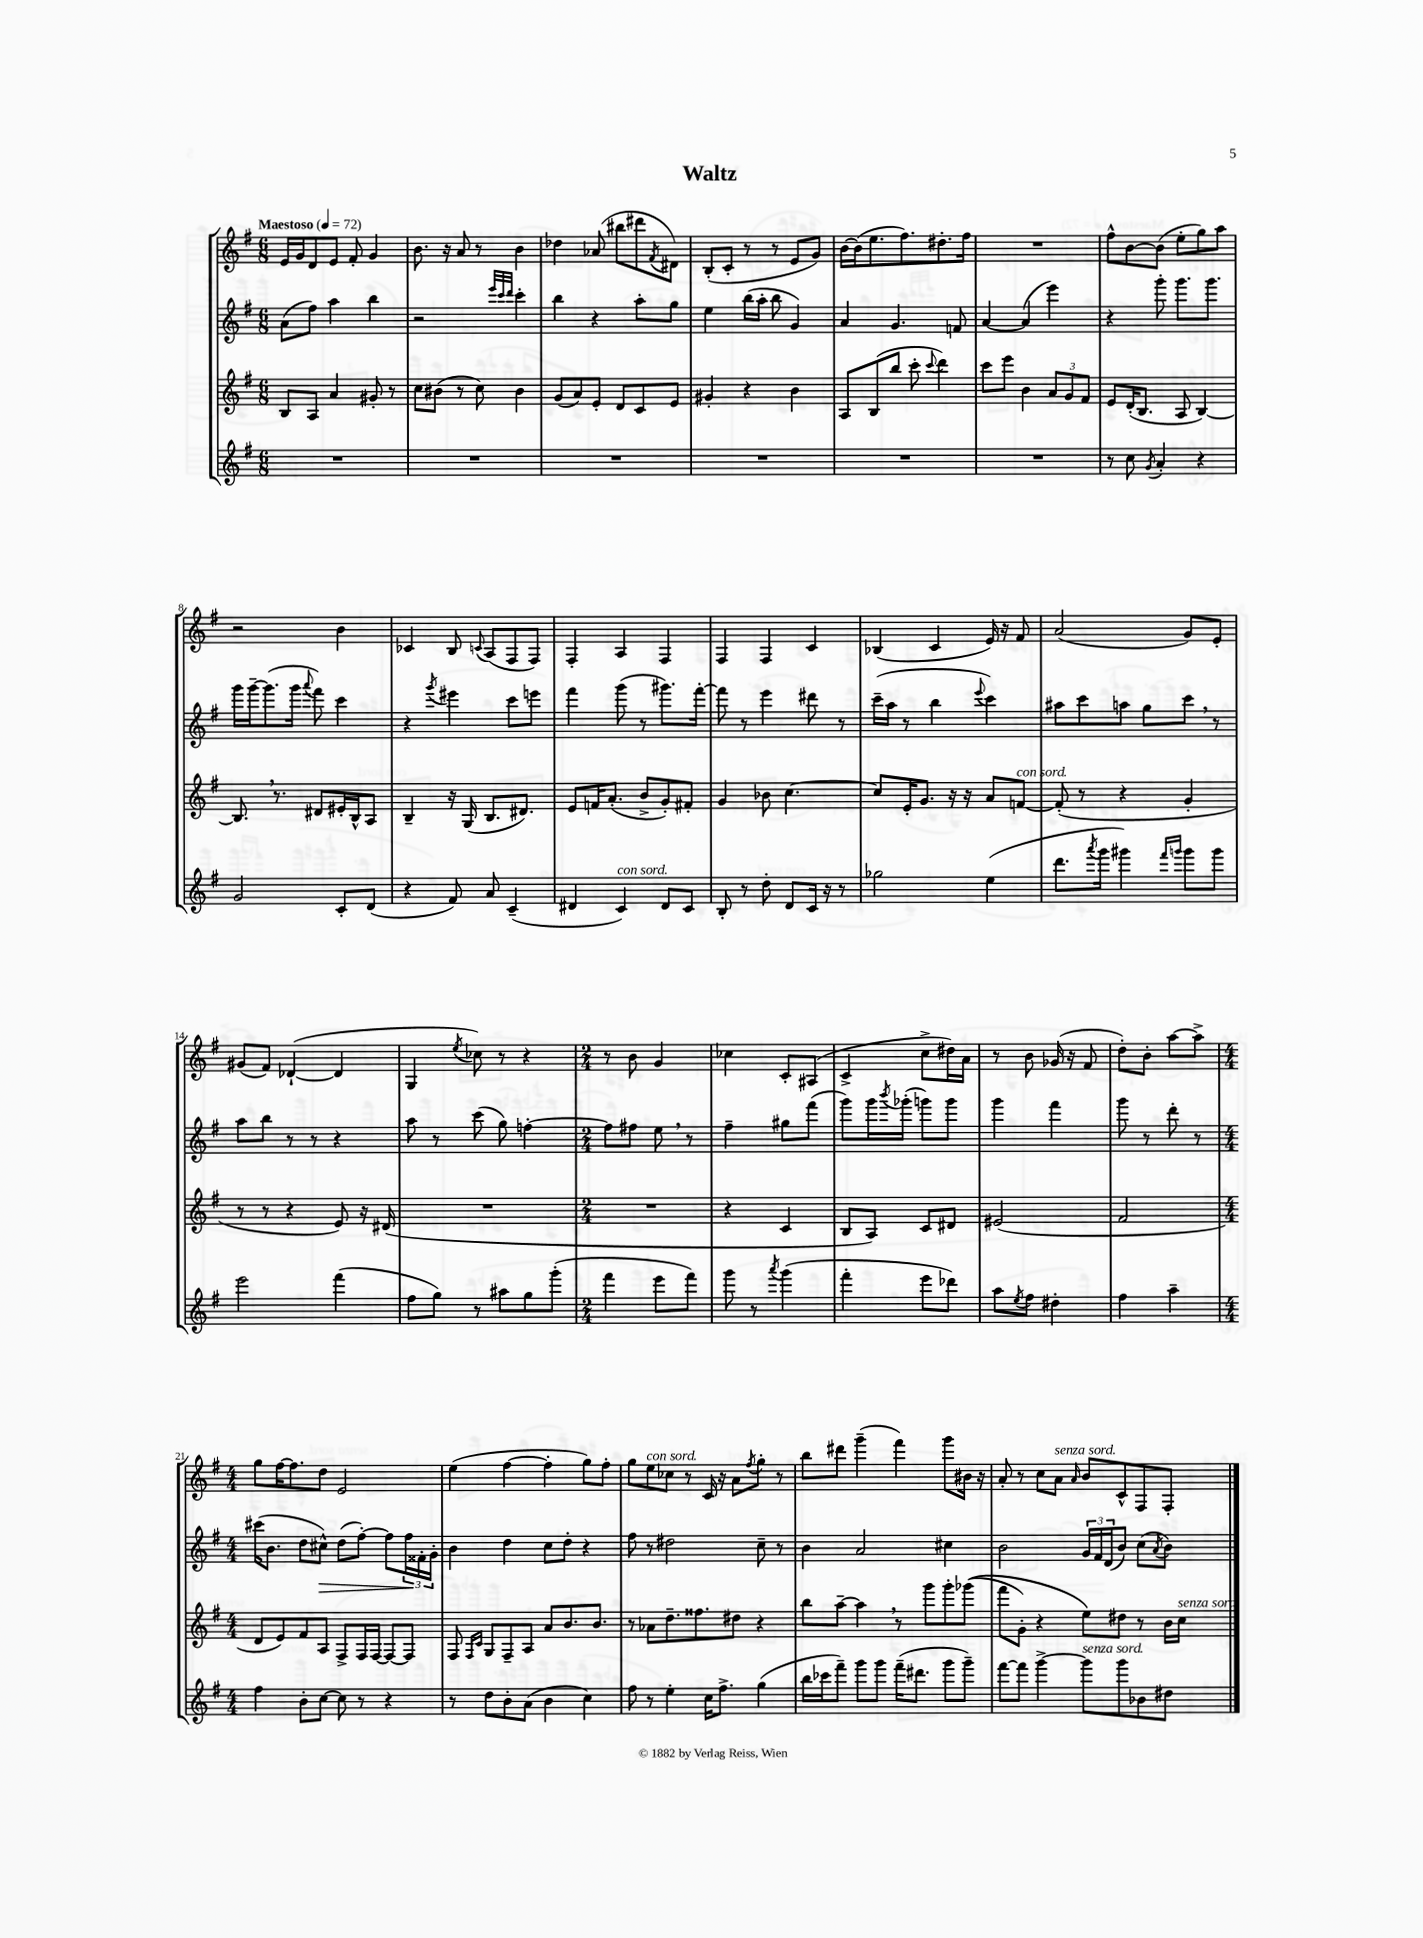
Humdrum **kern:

**kern	**kern	**kern	**kern
*staff4	*staff3	*staff2	*staff1
*clefG2	*clefG2	*clefG2	*clefG2
*k[f#]	*k[f#]	*k[f#]	*k[f#]
*M6/8	*M6/8	*M6/8	*M6/8
*MM72	*MM72	*MM72	*MM72
2.r	8B/L	(8a\L	16e/LL
.	.	.	16g/J
.	8A/J	8ff#\J)	8d/
.	4a/	4aa\	8e/J
.	.	.	8f#'/
.	8g#'/	4bb\	4g/
.	8r	.	.
=	=	=	=
2.r	8cc\L	2r	8.b\
.	(8b#\J	.	.
.	.	.	16r
.	8r	.	8a/
.	8cc\)	.	8r
.	.	32qqeee/LLL	.
.	.	32qqccc/	.
.	.	32qqddd/JJJ	.
.	4b#\	4ccc'\	4b\
=	=	=	=
2.r	(8g/L	4bb\	4dd-\
.	8a/)	.	.
.	8e'/J	4r	(8a-/
.	8d/L	.	8bb#\L
.	8c/	8aa'\L	8ddd#\
.	.	.	8qf#/
.	8e/J	8gg\J	8d#\J)
=	=	=	=
2.r	4g#'/	4ee\	(8B'/L
.	.	.	8c'/J
.	4r	(16bb\LL	8r
.	.	16aa'\JJ	.
.	.	8bb\	8r
.	4b\	4g/)	8e/L
.	.	.	8g/J)
=	=	=	=
2.r	8A/L	4a/	[16b\LL
.	.	.	(16b\]J
.	(8B/	.	8.ee\
.	8bb/J	4.g/	.
.	.	.	8.ff#\)
.	8ccc'\	.	.
.	8qqccc/	.	.
.	4ddd\)	.	8.dd#'\
.	.	8f/	.
.	.	.	16ff#\Jk
=	=	=	=
2.r	8ccc\L	[4a/	2.r
.	8eee\J	.	.
.	4b\	(4a/]	.
.	12a/L	4eee\)	.
.	12g/	.	.
.	12f#/J	.	.
=	=	=	=
8r	8e/L	4r	8ff#^^\L
8cc\	(16d'/K	.	[8b\
.	8.B/J	.	.
8qg/	.	.	.
4a'/	.	8ggg'\	(8b\]J
.	8A/	8.ggg\L	8ee'\L
4r	[4B/)	.	8gg\)
.	.	8.ggg\J	.
.	.	.	8aa\J
=	=	=	=
2g/	8.B/]	16ggg\LL	2r
.	.	[16ggg~\J	.
.	.	(8.ggg\]	.
.	8.r	.	.
.	.	16ggg\Jk	.
.	.	8qqaaa/	.
.	8d#/L	8fff#\)	.
8c'/L	16e#'/L	4ccc\	4b\
.	16B^^/J	.	.
(8d/J	8A/J	.	.
=	=	=	=
4r	4B~/	4r	4c-/
.	.	8qggg/	.
8f#/)	16r	4eee#\	8B/
.	(16G/	.	.
.	.	.	8qqc/
8a/	8.B/L	.	(8A/L
(4c~/	.	8ccc\L	8F#/
.	8.d#/J)	.	.
.	.	8eee\J	8F#/J)
=	=	=	=
4d#/	8e/L	4fff#\	4F#'/
.	16f/K	.	.
.	(8.a'/J	.	.
4c/)	.	(8ggg\	4A/
.	8b^/L	8r	.
8d#/L	8g'/)	8.ggg#\L)	4F#/
8c/J	8f#'/J	.	.
.	.	[16fff#'\Jk	.
=	=	=	=
8B'/	4g/	8fff#\]	4F#/
8r	.	8r	.
8dd'\	8b-\	4eee\	4F#/
8d/L	[4.cc\	.	.
16c/Jk	.	8ddd#\	4c/
16r	.	.	.
8r	.	8r	.
=	=	=	=
2gg-\	8cc/]L	(16ccc~\LL	(4B-/
.	.	16aa\JJ	.
.	16e'/K	8r	.
.	8.g/J	.	.
.	.	4bb\	4c/
.	16r	.	.
.	16r	.	.
.	.	8qqeee/	.
(4ee\	8a/L	4ccc\)	16e/)
.	.	.	16r
.	[8f/J	.	8f#/
=	=	=	=
8.ddd\L	(8f'/]	8aa#\L	(2a/
.	8r	8ccc\	.
8qaaa/	.	.	.
16ggg\Jk	.	.	.
4ggg#\)	4r	8aa\J	.
.	.	8gg\L	.
16qqfff#/LL	.	.	.
16qqggg/JJ	.	.	.
8ggg\L	4g'/	8ccc\J	8g/L)
8ggg\J	.	8r	8e'/J
=	=	=	=
2eee\	8r	8aa\L	(8g#/L
.	8r	8bb\J	8f#/J)
.	4r	8r	([4d-`/
.	.	8r	.
(4fff#\	8e/)	4r	4d-/]
.	16r	.	.
.	(16d#/	.	.
=	=	=	=
8ff#\L	2.r	8aa\	4G/
8gg\J)	.	8r	.
.	.	.	8qee/
8r	.	(8ccc\	8cc-\)
8aa#\L	.	8gg\)	8r
8gg\	.	[4ff'\	4r
(8ggg'\J	.	.	.
=	=	=	=
*M2/4	*M2/4	*M2/4	*M2/4
4fff#\	2r	8ff\]L	8r
.	.	8ff#\J	8b\
8eee\L	.	8ee\	4g/
8fff#\J)	.	8r	.
=	=	=	=
8ggg\	4r	4ff#~\	4cc-\
8r	.	.	.
8qaaa/	.	.	.
(4ggg\	4c/	8gg#\L	8c'/L
.	.	(8fff#\J	(8A#/J
=	=	=	=
4fff#'\	8B/L	8ggg\L)	4c^/
.	8A/J)	16ggg\L	.
.	.	8qbbb/	.
.	.	(16ggg-'\JJ	.
8eee\L	8c/L	8ggg\L)	8cc^\L
8ddd-\J)	8d#/J	8ggg\J	16dd#\L)
.	.	.	16a\JJ
=	=	=	=
8aa\L	(2e#/	4ggg\	8r
8qee/	.	.	.
8ff#\J	.	.	8b\
4dd#'\	.	4fff#\	(16g-/
.	.	.	16r
.	.	.	8f#/
=	=	=	=
4ff#\	2f#/	8ggg\	8dd'\L)
.	.	8r	8b'\J
4aa~\	.	8ddd'\	[8aa\L
.	.	8r	8aa^\]J
=	=	=	=
*M4/4	*M4/4	*M4/4	*M4/4
4ff#\	8d/L	(16ccc#\LK	8gg\L
.	.	8.b\J	.
.	8e/)	.	[16ff#\K
.	.	.	8.ff#\]
8b'\L	8f#/	8dd\L	.
[8cc\J	8A/J	8cc#^^\J)	8dd\J
8cc\]	8F#^/L	(8dd\L	2e/
8r	16F#/L	[8ff#'\J)	.
.	[16F#/JJ	.	.
4r	8F#/_L	8ff#\]L	.
.	8F#/]J	24ff#\L	.
.	.	24f##'\	.
.	.	24g'\JJ	.
=	=	=	=
8r	8F#/	4b\	(4ee\
.	16qqF#/LL	.	.
.	16qqc/JJ	.	.
8dd\L	8G/L	.	.
8b'\	8F#~/	4dd\	[4ff#\
(8a\J	8A/J	.	.
4b\	8a/L	8cc\L	4ff#'\]
.	8.b/	8dd'\J	.
4cc\)	.	4r	8gg\L)
.	8.b/J	.	.
.	.	.	8ff#'\J
=	=	=	=
8ff#\	8r	8ff#\	8gg\L
8r	8a-\L	8r	8ee\
4ee'\	8.dd~\	2dd#\	8cc-\J
.	.	.	8r
.	8.ff##\	.	.
16cc\LK	.	.	16c/
8.ff#^\J	.	.	16r
.	8dd#\J	.	8a\L
.	.	.	8qff#/
(4gg\	4r	8cc~\	8gg'\J
.	.	8r	8r
=	=	=	=
16bb\LL	8bb\L	4b\	8bb\L
16ccc-\J	.	.	.
8fff#~\J)	[8aa~\J	.	8ddd#\J
8ggg\L	4aa\]	2a/	(4ggg~\
8ggg\J	.	.	.
(16fff#~\LK	8r	.	4fff#\)
8.ddd#\J	.	.	.
.	8ggg\L	.	.
8ggg\L	8ggg'\	4cc#\	8ggg\L
8ggg~\J)	&((8ggg-\J	.	16b#\Jk
.	.	.	16r
=	=	=	=
[8fff#\L	8fff#\L	2b\	8a'/
8fff#\]J	8g'\J)	.	8r
[4ggg^\	4r	.	8cc\L
.	.	.	8a\J
.	.	.	16qqa/
8ggg\]L	8ee\L&)	24g/LL	8b/L
.	.	24f#/	.
.	.	(24d/J	.
8ggg\	8dd#\J	8b/J)	8c^^/
8b-\	8r	(8cc\L	8F#/
.	.	8qa/	.
8dd#\J	16b\LL	8b\J)	8F#'/J
.	16cc\JJ	.	.
==	==	==	==
*-	*-	*-	*-
